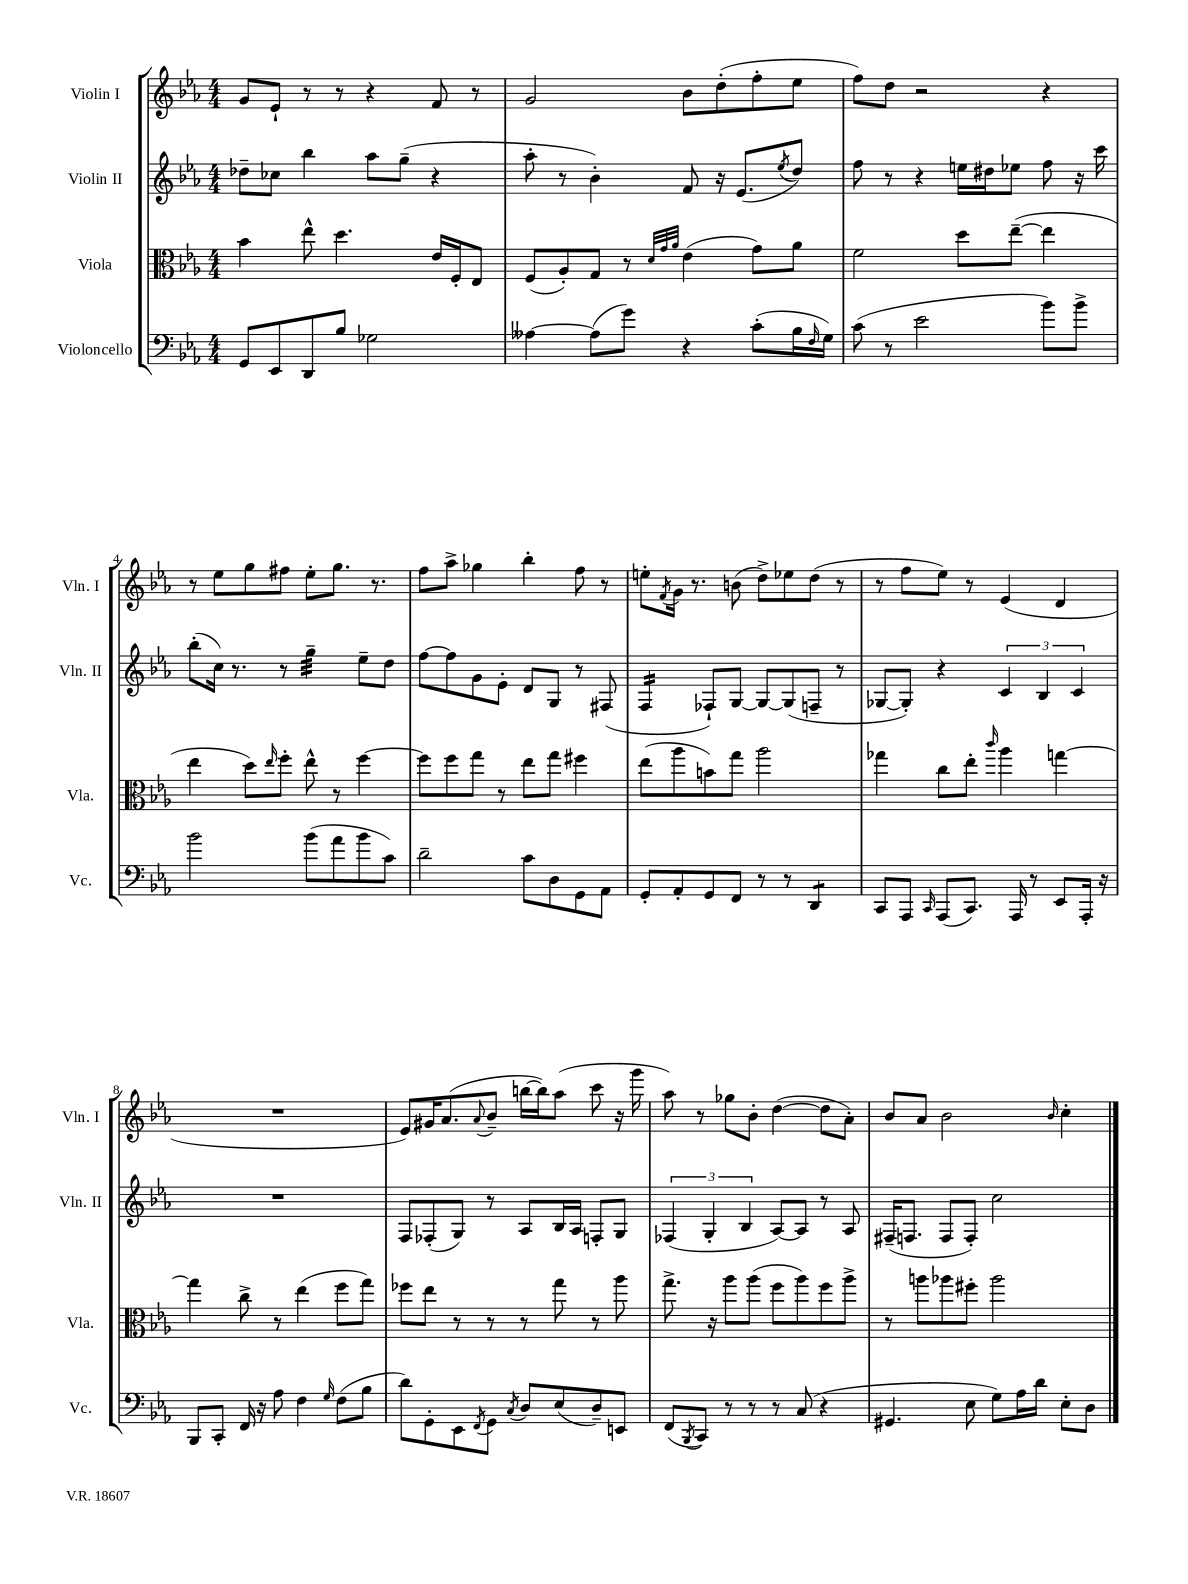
<<
\new StaffGroup <<
\new Staff = "s0" \with { instrumentName = "Violin I" shortInstrumentName = "Vln. I" } {
    \clef treble \key ees \major \numericTimeSignature \time 4/4
    g'8 ees'8-! r8 r8 r4 f'8 r8 |
    g'2 bes'8 d''8-.( f''8-. ees''8 |
    f''8) d''8 r2 r4 |
    r8 ees''8 g''8 fis''8 ees''8-. g''8. r8. |
    f''8 aes''8-> ges''4 bes''4-. f''8 r8 |
    e''8-. \acciaccatura { f'8 } g'16 r8. b'8( d''8->) ees''8 d''8( r8 |
    r8 f''8 ees''8) r8 ees'4( d'4 |
    R1 |
    ees'8) gis'16 aes'8.( \appoggiatura { aes'8 } bes'8-- b''16~ b''16) aes''8( c'''8 r16 g'''16 |
    aes''8) r8 ges''8 bes'8-. d''4~( d''8 aes'8-.) |
    bes'8 aes'8 bes'2 \grace { bes'16 } c''4-. \bar "|." |
}
\new Staff = "s1" \with { instrumentName = "Violin II" shortInstrumentName = "Vln. II" } {
    \clef treble \key ees \major \numericTimeSignature \time 4/4
    des''8-- ces''8 bes''4 aes''8 g''8--( r4 |
    aes''8-. r8 bes'4-.) f'8 r16 ees'8.( \acciaccatura { ees''8 } d''8) |
    f''8 r8 r4 e''16 dis''16 ees''8 f''8 r16 c'''16 |
    bes''8-.( c''16) r8. r8 g''4:32-- ees''8-- d''8 |
    f''8~ f''8 g'8 ees'8-. d'8 g8 r8 fis8( |
    f4:16 fes8-!) g8~ g8~ g8( f8-- r8 |
    ges8~ ges8-.) r4 \tuplet 3/2 { c'4 bes4 c'4 } |
    R1 |
    f8 fes8-.( g8) r8 aes8 bes16 aes16 f8-. g8 |
    \tuplet 3/2 { fes4( g4-. bes4 } aes8~) aes8 r8 aes8 |
    fis16--( f8. f8 f8-.) c''2 \bar "|." |
}
\new Staff = "s2" \with { instrumentName = "Viola" shortInstrumentName = "Vla." } {
    \clef alto \key ees \major \numericTimeSignature \time 4/4
    bes'4 ees''8-^ d''4. ees'16 f16-. ees8 |
    f8( aes8-.) g8 r8 \grace { d'32 g'32 aes'32 } ees'4( g'8) aes'8 |
    f'2 d''8 ees''8~--( ees''4 |
    ees''4 d''8) \grace { ees''16 } f''8-. ees''8-^ r8 f''4~ |
    f''8 f''8 g''8 r8 ees''8 g''8 fis''4 |
    ees''8( aes''8 b'8) g''8 aes''2 |
    ges''4 c''8 ees''8-. \grace { c'''16 } aes''4 g''4~ |
    g''4 c''8-> r8 ees''4( f''8 g''8) |
    fes''8 ees''8 r8 r8 r8 g''8 r8 aes''8 |
    g''8.-> r16 aes''8 aes''8( f''8 aes''8) f''8 aes''8-> |
    r8 a''8 aes''8 fis''8-. aes''2 \bar "|." |
}
\new Staff = "s3" \with { instrumentName = "Violoncello" shortInstrumentName = "Vc." } {
    \clef bass \key ees \major \numericTimeSignature \time 4/4
    g,8 ees,8 d,8 bes8 ges2 |
    aeses4~ aeses8( g'8) r4 c'8-.( bes16 \grace { f16 } g16) |
    c'8( r8 ees'2 bes'8) bes'8-> |
    bes'2 bes'8( aes'8 bes'8 c'8) |
    d'2-- c'8 d8 g,8 aes,8 |
    g,8-. aes,8-. g,8 f,8 r8 r8 d,4:8 |
    c,8 aes,,8 \grace { c,16 } aes,,8( c,8.) aes,,16 r8 ees,8 aes,,16-. r16 |
    bes,,8 c,8-. f,16 r16 aes8 f4 \grace { g16 } f8( bes8 |
    d'8) g,8-. ees,8 \acciaccatura { f,8 } g,8 \acciaccatura { c8 } d8 ees8( d8--) e,8 |
    f,8( \acciaccatura { bes,,8 } c,8) r8 r8 r8 c8( r4 |
    gis,4. ees8 g8) aes16 d'16 ees8-. d8 \bar "|." |
}
>>
>>
